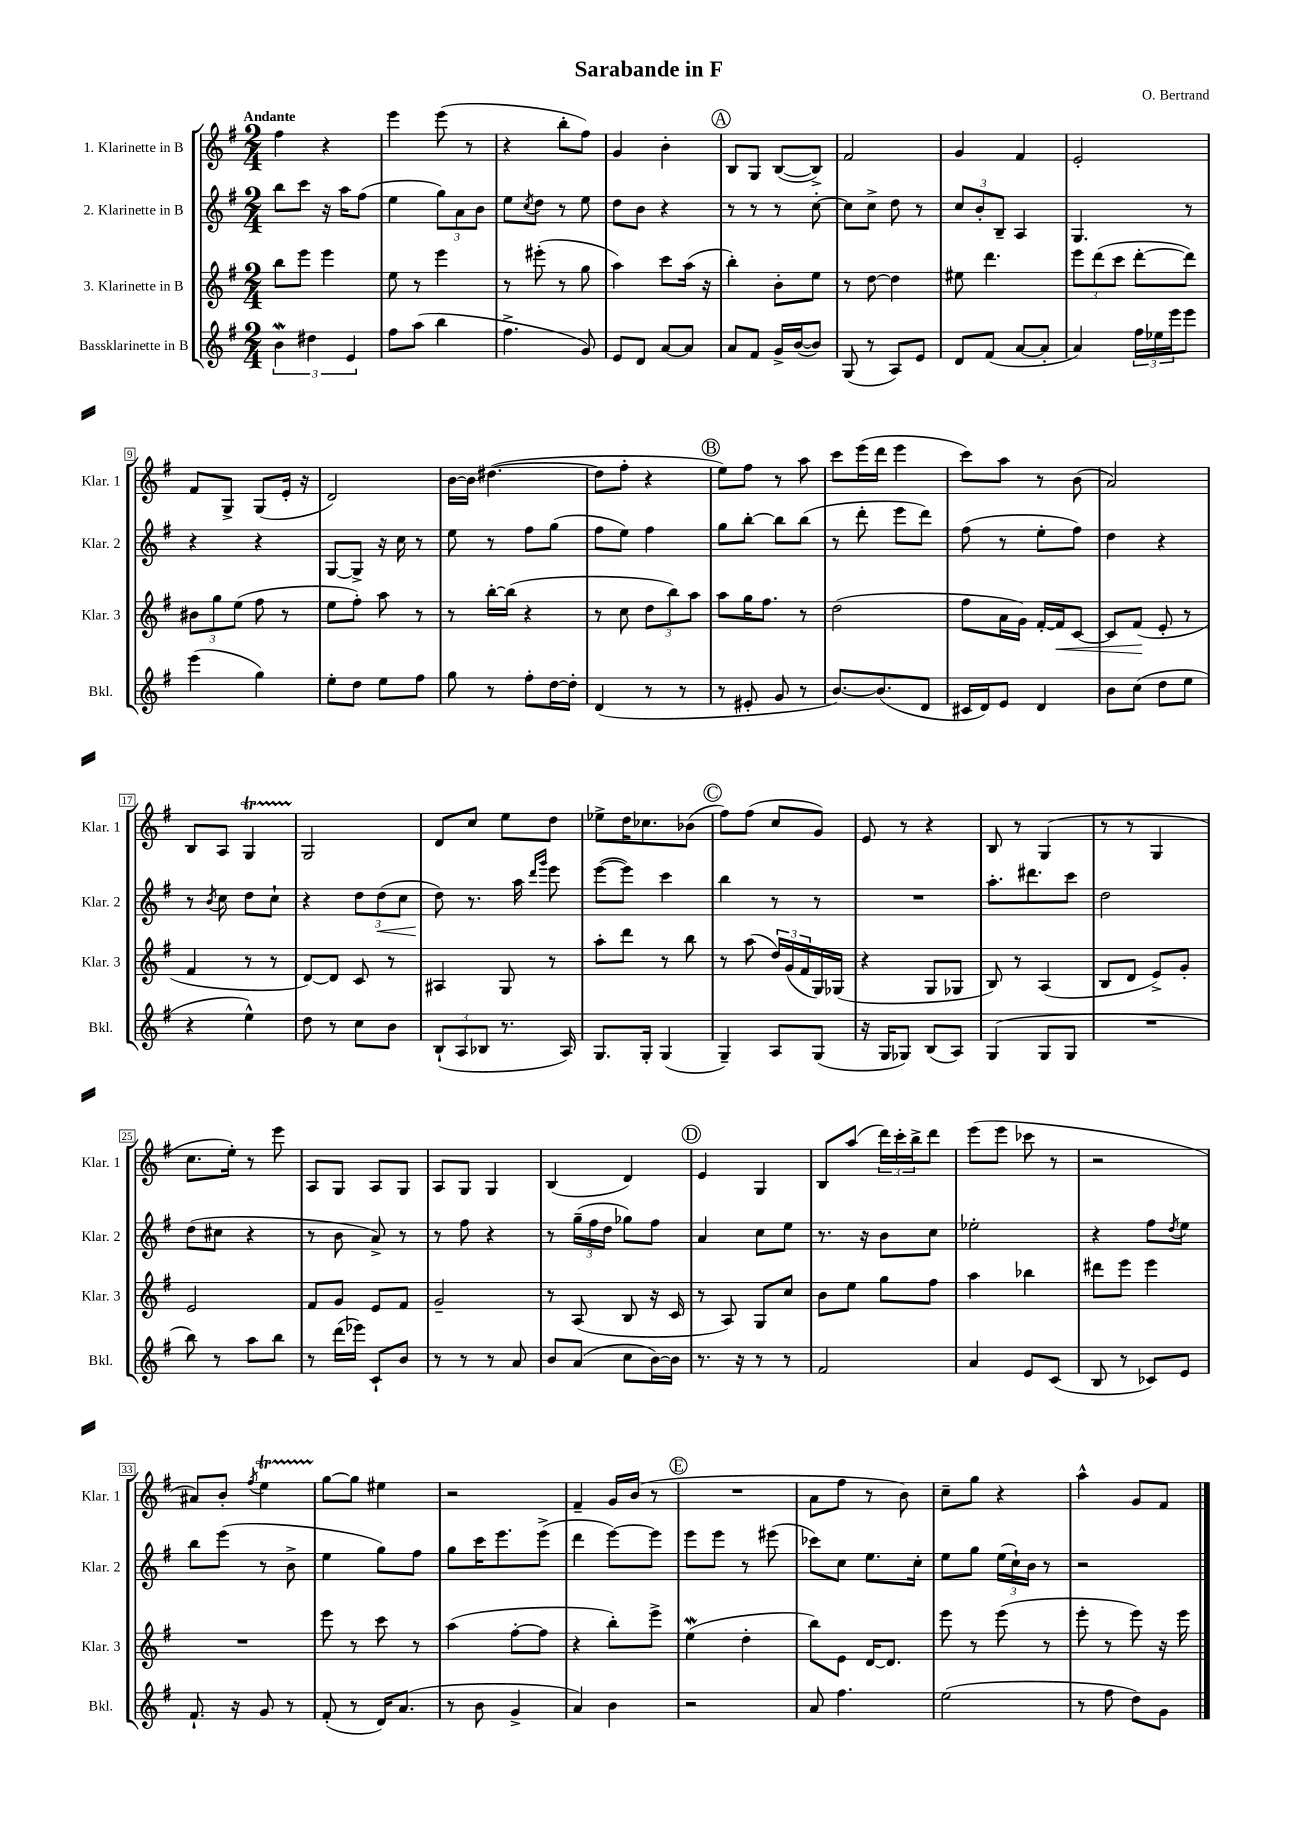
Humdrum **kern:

**kern	**kern	**kern	**kern
*staff4	*staff3	*staff2	*staff1
*clefG2	*clefG2	*clefG2	*clefG2
*k[f#]	*k[f#]	*k[f#]	*k[f#]
*M2/4	*M2/4	*M2/4	*M2/4
6b	8bb	8bb	4ff#
.	8eee	8ccc	.
6dd#	.	.	.
.	4eee	16r	4r
.	.	16aa	.
6e	.	.	.
.	.	(8ff#	.
=	=	=	=
8ff#	8ee	4ee	4eee
(8aa	8r	.	.
4bb	4eee	12gg)	(8eee
.	.	12a	.
.	.	.	8r
.	.	12b	.
=	=	=	=
4.ff#^	8r	8ee	4r
.	.	8qcc	.
.	(8eee#'	8dd	.
.	8r	8r	8bb'
8g)	8gg	8ee	8ff#)
=	=	=	=
8e	4aa)	8dd	4g
8d	.	8b	.
[8a	8ccc	4r	4b'
8a]	(16aa	.	.
.	16r	.	.
=	=	=	=
8a	4bb')	8r	8B
8f#	.	8r	8G
16g^	8b'	8r	([8B
([16b	.	.	.
8b])	8ee	[8cc'	8B^])
=	=	=	=
(8G	8r	8cc]	2f#
8r	[8dd	8cc^	.
8A)	4dd]	8dd	.
8e	.	8r	.
=	=	=	=
8d	8ee#	12cc	4g
.	.	12b'	.
(8f#	4.ddd	.	.
.	.	12B~	.
[8a	.	4A	4f#
8a']	.	.	.
=	=	=	=
4a)	12eee	4.G	2e'
.	(12ddd	.	.
.	12ccc	.	.
24ff#	[8ddd'	.	.
24ee-	.	.	.
24eee	.	.	.
8eee	8ddd])	8r	.
=	=	=	=
(4eee	12b#	4r	8f#
.	12gg	.	.
.	.	.	8G^
.	(12ee	.	.
4gg)	8ff#	4r	(8G
.	8r	.	16e'
.	.	.	16r
=	=	=	=
8ee'	8ee	[8G	2d)
8dd	8ff#')	8G^]	.
8ee	8aa	16r	.
.	.	16cc	.
8ff#	8r	8r	.
=	=	=	=
8gg	8r	8ee	[16b
.	.	.	16b]
8r	[16bb'	8r	([4.dd#
.	(16bb]	.	.
8ff#'	4r	8ff#	.
[16dd	.	(8gg	.
16dd']	.	.	.
=	=	=	=
(4d	8r	8ff#	8dd#]
.	8cc	8ee)	8ff#'
8r	12dd	4ff#	4r
.	12bb)	.	.
8r	.	.	.
.	12aa	.	.
=	=	=	=
8r	8aa	8gg	8ee)
8e#'	16gg	[8bb'	8ff#
.	8.ff#	.	.
8g	.	8bb]	8r
8r	8r	(8bb	8aa
=	=	=	=
[8.b)	(2dd	8r	8ccc
.	.	8ddd'	(16eee
(8.b]	.	.	16ddd
.	.	8eee	4eee
8d	.	8ddd)	.
=	=	=	=
16c#	8ff#	(8ff#	8ccc)
16d)	.	.	.
8e	16a	8r	8aa
.	16g)	.	.
4d	[16f#'	8ee'	8r
.	16f#]	.	.
.	[8c	8ff#)	(8b
=	=	=	=
8b	8c]	4dd	2a)
(8cc	(8f#	.	.
8dd	8e'	4r	.
8ee	8r	.	.
=	=	=	=
4r	4f#	8r	8B
.	.	8qb	.
.	.	8cc	8A
4ee^^)	8r	8dd	4G
.	8r	8cc`	.
=	=	=	=
8dd	[8d)	4r	2G
8r	8d]	.	.
8cc	8c	12dd	.
.	.	(12dd	.
8b	8r	.	.
.	.	12cc	.
=	=	=	=
(12B`	4A#	8dd)	8d
12A	.	.	.
.	.	8.r	8cc
12B-	.	.	.
8.r	8G	.	8ee
.	.	16aa	.
.	.	16qqddd	.
.	.	16qqggg	.
.	8r	8eee	8dd
16A)	.	.	.
=	=	=	=
8.G	8aa'	([8eee	8ee-^
.	8ddd	8eee])	16dd
16G'	.	.	8.cc-
(4G	8r	4ccc	.
.	8bb	.	(8b-
=	=	=	=
4G~)	8r	4bb	8ff#)
.	(8aa	.	(8ff#
8A	24dd)	8r	8cc
.	(24g	.	.
.	24f#	.	.
(8G	16G)	8r	8g)
.	(16G-	.	.
=	=	=	=
16r	4r	2r	8e
16G	.	.	.
8G-)	.	.	8r
(8B	8G	.	4r
8A)	8G-	.	.
=	=	=	=
(4G	8B)	8.aa'	8B
.	8r	.	8r
.	.	8.ddd#	.
8G	(4A	.	(4G
8G	.	8ccc	.
=	=	=	=
2r	8B	2dd	8r
.	8d	.	8r
.	8e^)	.	4G
.	8g'	.	.
=	=	=	=
8bb)	2e	(8dd	8.cc
8r	.	8cc#	.
.	.	.	16ee')
8aa	.	4r	8r
8bb	.	.	8eee
=	=	=	=
8r	8f#	8r	8A
(16ddd	8g	8b	8G
16eee-)	.	.	.
8c`	8e	8a^)	8A
8b	8f#	8r	8G
=	=	=	=
8r	2g~	8r	8A
8r	.	8ff#	8G
8r	.	4r	4G
8a	.	.	.
=	=	=	=
8b	8r	8r	(4B
(8a	(8A	(24gg~	.
.	.	24ff#	.
.	.	24dd	.
8cc	8B	8gg-)	4d)
[16b)	16r	8ff#	.
16b]	16c	.	.
=	=	=	=
8.r	8r	4a	4e
.	8A)	.	.
16r	.	.	.
8r	8G	8cc	4G
8r	8cc	8ee	.
=	=	=	=
2f#	8b	8.r	8B
.	8ee	.	(8aa
.	.	16r	.
.	8gg	8b	24ddd)
.	.	.	24ccc'
.	.	.	24bb^
.	8ff#	8cc	8ddd
=	=	=	=
4a	4aa	2ee-'	(8eee
.	.	.	8eee
8e	4bb-	.	8ccc-
(8c	.	.	8r
=	=	=	=
8B	8ddd#	4r	2r
8r	8eee	.	.
8c-)	4eee	8ff#	.
.	.	8qdd	.
8e	.	8ee	.
=	=	=	=
8.f#`	2r	8bb	8a#)
.	.	(8eee	8b'
16r	.	.	.
.	.	.	8qff#
8g	.	8r	4ee
8r	.	8b^	.
=	=	=	=
(8f#'	8eee	4ee	[8gg
8r	8r	.	8gg]
16d)	8ccc	8gg)	4ee#
(8.a	.	.	.
.	8r	8ff#	.
=	=	=	=
8r	(4aa	8gg	2r
8b	.	16ccc	.
.	.	8.eee	.
4g^	[8ff#'	.	.
.	8ff#]	(8eee^	.
=	=	=	=
4a)	4r	4ddd	4f#~
4b	8bb')	[8eee)	16g
.	.	.	(16b
.	8eee^	8eee]	8r
=	=	=	=
2r	(4ee	8eee	2r
.	.	8eee	.
.	4dd'	8r	.
.	.	(8eee#	.
=	=	=	=
8a	8bb)	8ccc-)	8a
4.ff#	8e	8cc	8ff#
.	[16d	8.ee	8r
.	8.d]	.	.
.	.	.	8b)
.	.	16cc'	.
=	=	=	=
(2ee	8eee	8ee	8cc~
.	8r	8gg	8gg
.	(8eee	(24ee	4r
.	.	24cc`)	.
.	.	24b	.
.	8r	8r	.
=	=	=	=
8r	8eee'	2r	4aa^^
8ff#	8r	.	.
8dd)	8eee)	.	8g
8g	16r	.	8f#
.	16eee	.	.
==	==	==	==
*-	*-	*-	*-
